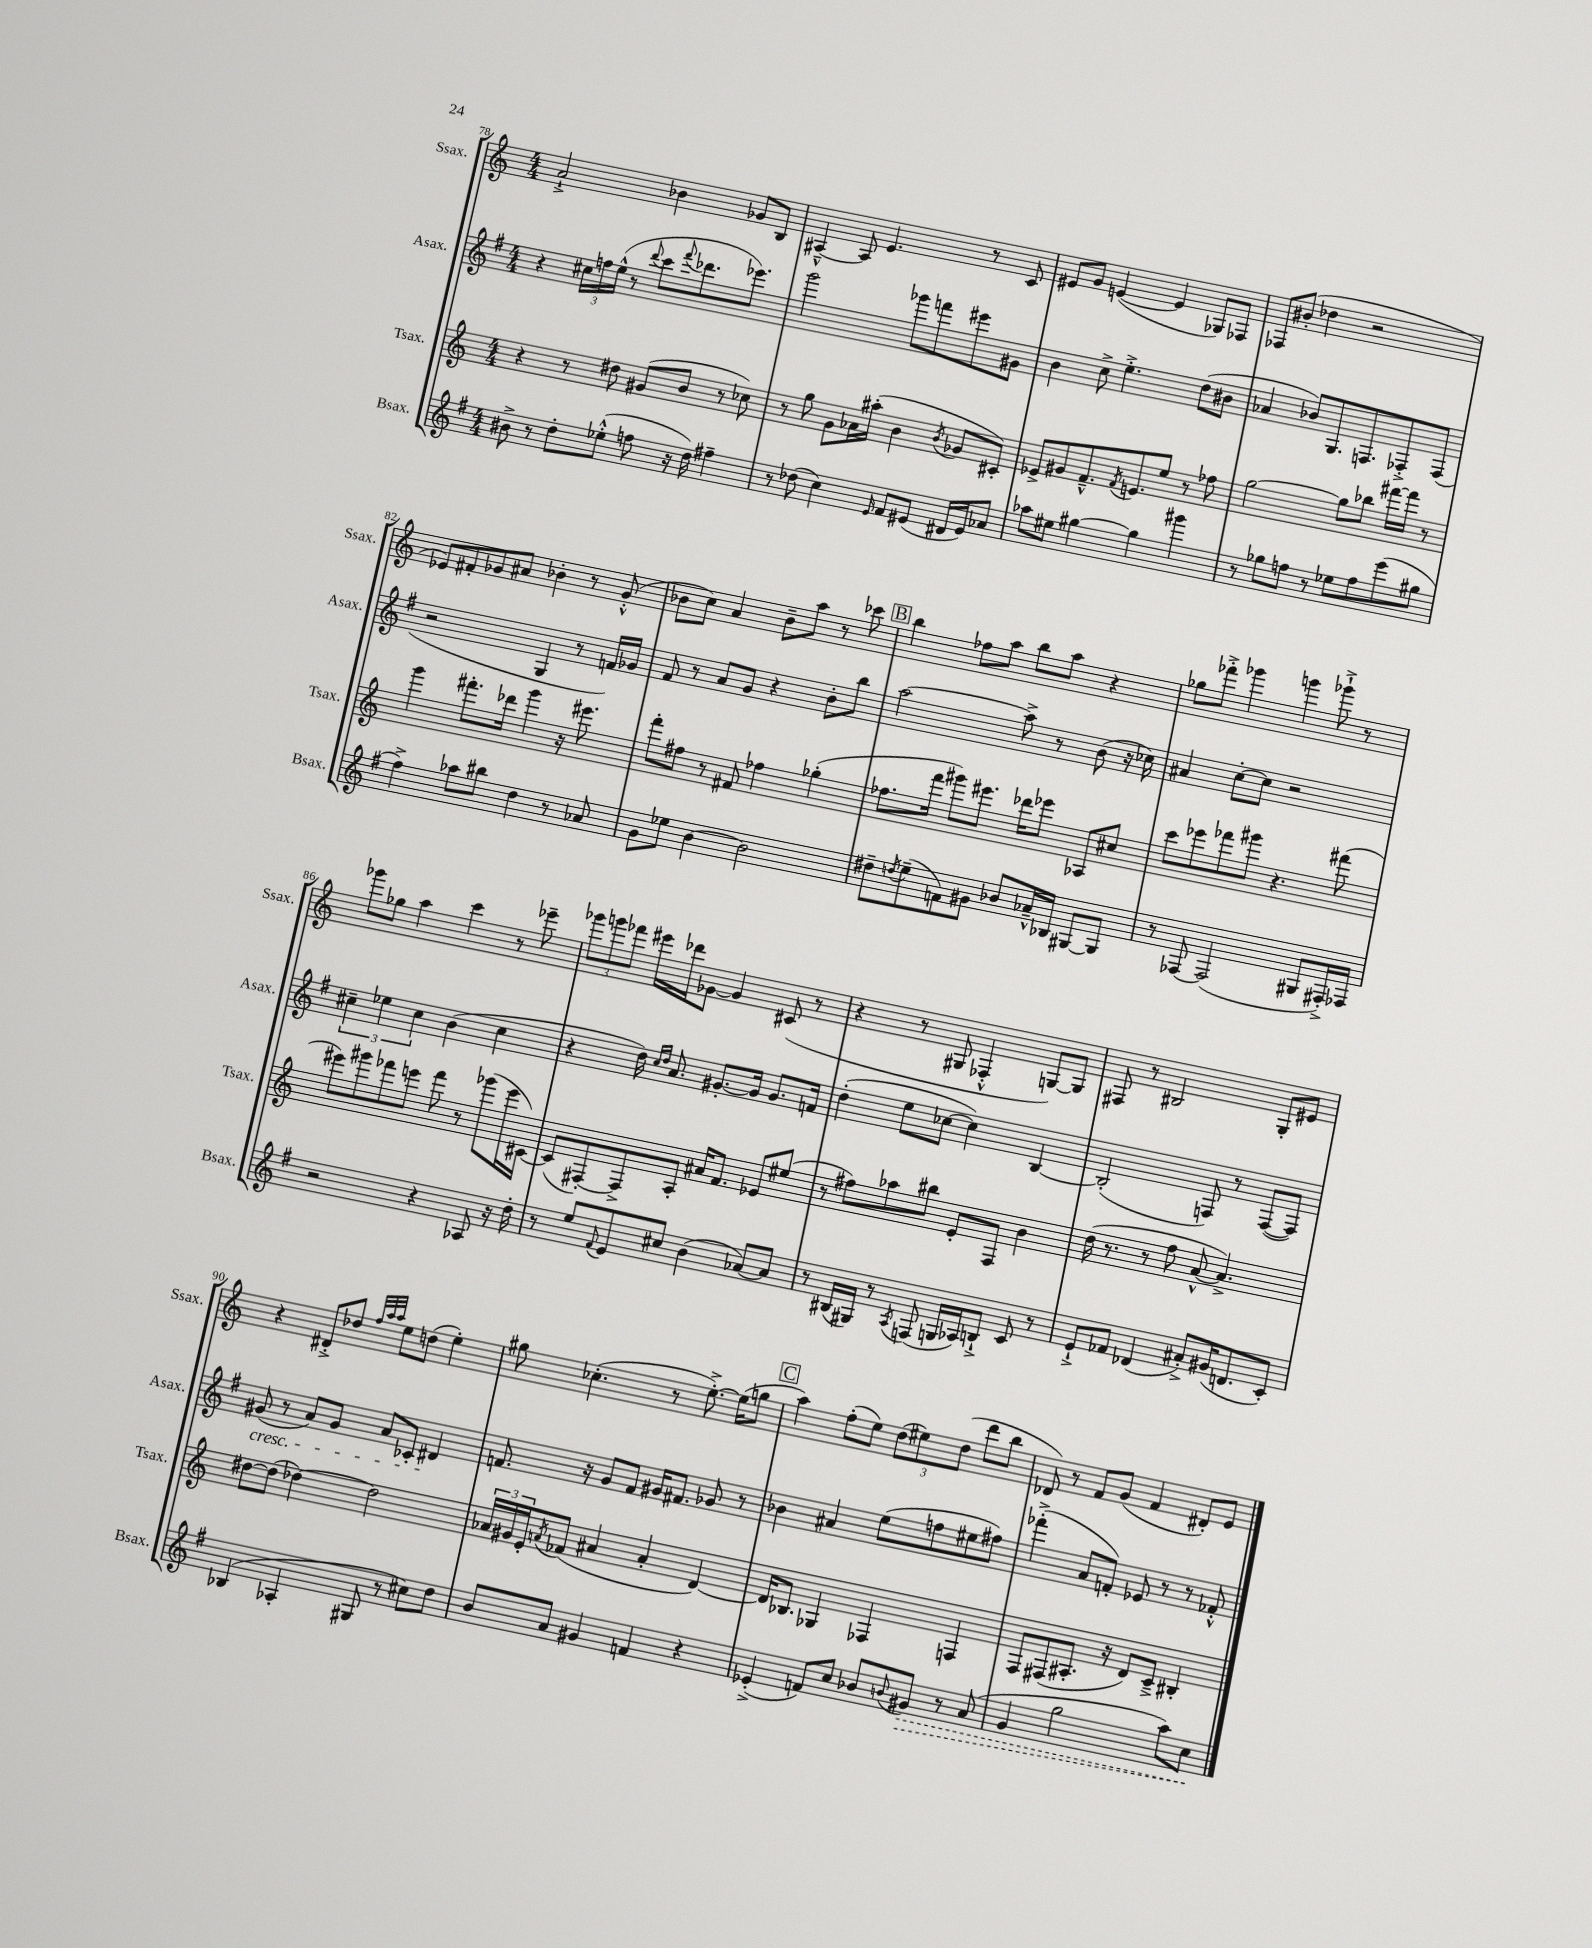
<<
\new StaffGroup <<
\new Staff = "s0" \with { instrumentName = "Ssax." shortInstrumentName = "Ssax." } {
    \clef treble \key c \major \numericTimeSignature \time 4/4
    a'2-!-> bes'4 ges'8 b8 |
    ais4~---^ ais8 e'4. r8 c'8 |
    eis'8 g'8 e'4~( e'4 ges8) fes8 |
    fes8 bis'8-.( des''4 r2 |
    ees'8) fis'8-. ges'8 ais'8 bes'4-. r8 ges'8-.-^( |
    bes'8 c''8) a'4 bes'8-- a''8 r8 ces'''8 |
    \mark \markup { \box "B" } b''4 fes''8 a''8 b''8 a''8 r4 |
    ges''8 fes'''8-.-> ges'''4 g'''4 ges'''8-!-> r8 |
    ges'''8 ges''8 a''4 c'''4 r8 ees'''8-- |
    \tuplet 3/2 { ges'''8 g'''8 fes'''8 } eis'''16 des'''16 ges'8~ ges'4 cis'8( r8 |
    r4 r8 gis8 fes4-.-^ g8~) g8 |
    fis8 r8 bis2 g8-. eis'8 |
    r4 dis'8-.-> des''8 \grace { f''32 a''32 a''32 } e''8 d''8( e''4-.) |
    gis''8 ces''4.-.( r8 e''8.~-.->) e''16( g''8 |
    \mark \markup { \box "C" } a''4) f''8-.( e''8) \tuplet 3/2 { d''8( eis''8) d''8( } d'''8 b''8 |
    des'8) r8 f'8 g'8( f'4 dis'8-.) e'8 \bar "|." |
}
\new Staff = "s1" \with { instrumentName = "Asax." shortInstrumentName = "Asax." } {
    \clef treble \key g \major \numericTimeSignature \time 4/4
    r4 \tuplet 3/2 { cis''16 f''16 e''16-^( } r8 \appoggiatura { d'''8 } c'''8 \appoggiatura { fis'''8 } des'''8. ees'''8.) |
    g'''2 ges'''8 f'''8 eis'''8 gis'8 |
    b'4 c''8-> e''4.-.-> d''8( bis'8 |
    aes'4 bes'8) g8. f8. fes8-.-> fes8( |
    r2 g4 r8 f'16) ges'16 |
    fis'8 r8 a'8 g'8 r4 b'8-. b''8 |
    \mark \markup { \box "B" } a''2~ a''8-> r8 b'8( r16 ces''16) |
    ais'4 c''8~-. c''8 r2 |
    \tuplet 3/2 { cis''4-- ees''4 cis''4 } b'4( cis''4 |
    r4 d''16) \grace { c''16 d''16 } a'8. gis'8.~-. gis'16 gis'8. f'16 |
    d''4-.( e''8 ces''8~ ces''4) b4~ |
    b2-.( f8) r8 f8~( f8) |
    gis'8\cresc( r8 a'8) gis'8 a'8 ces'8-. dis'4\! |
    f'8. r16 g'8 f'8 gis'16 fis'8. ges'8 r8 |
    \mark \markup { \box "C" } bes'4 ais'4 e''8( f''8 eis''8 fis''8) |
    fes'''4-.->( a'8 f'8-.) ees'8 r8 r8 fes'8-.-^ \bar "|." |
}
\new Staff = "s2" \with { instrumentName = "Tsax." shortInstrumentName = "Tsax." } {
    \clef treble \key c \major \numericTimeSignature \time 4/4
    r4 r8 dis''8 gis'8( b'8 r8 ces''8) |
    r8 g''8 g'8 aes'16 ais''16-.( b'4 \acciaccatura { b'8 } ges'8 cis'8-.) |
    ees'8-> gis'8 f'8.---^ \acciaccatura { f'8 } e'8. e''8 r8 fes''8 |
    g''2~ g''8 bes''8 fis'''16~ fis'''16 r8 |
    g'''4 fis'''8.-. des'''16 g'''4 r16 eis'''8. |
    f'''8-. fis''8 r8 fis'8 fes''4 ges''4-.( |
    \mark \markup { \box "B" } fes''8. f'''16 gis'''8) eis'''8. des'''16 ees'''8 aes8 cis''8 |
    c'''8 ees'''8 fes'''8 gis'''8 r4. fis'''8( |
    eis'''8) gis'''8 fes'''8 e'''8 fes'''8 r8 ges'''8( e'''16 cis'16~) |
    cis'8( fis8~-.) fis8-> a8-. ais'16 f'8. ees'8 eis''8( |
    r8 fis''8) aes''8 bis''8 e'8-. f8 b'4 |
    d''16( r8. r8 f''8 a'8~-^ a'4.->) |
    dis''8~ dis''8( des''4~) des''2 |
    \tuplet 3/2 { aes'16 gis'16 e'16-. } \acciaccatura { a'8 } fes'8( ais'4 ais'4-. d'4~) |
    \mark \markup { \box "C" } d'16 bes8. ges4 fes4 f4 |
    f8 fis8( ais8.-. r16 d'8) c'8---> bis4-. \bar "|." |
}
\new Staff = "s3" \with { instrumentName = "Bsax." shortInstrumentName = "Bsax." } {
    \clef treble \key g \major \numericTimeSignature \time 4/4
    bis'8-> r8 d''8-. ees''8-.-^( f''8 r16 d''16) fis''4-- |
    r8 des''8( c''4) \grace { e'16 } fis'8 eis'8( dis'16 eis'16) aes'8 |
    aes''8 eis''8 gis''4~ gis''4 gis'''4 |
    r8 ges''8 f''8 r8 ees''8 f''8 e'''8( gis''8 |
    fis''4->) aes''8 bis''8 d''4 r8 aes'8 |
    g'8 ees''8 b'4~ b'2 |
    \mark \markup { \box "B" } dis''8-- \acciaccatura { d''8 } e''8--( f'8) gis'8 bes'8 aes'16---^ bes16 gis8~ gis8 |
    r8 fes8~ fes2( gis8 fis16-.->) fes16 |
    r2 r4 aes8 r16 d''16-. |
    r8 e''8 \appoggiatura { fis'8 } e'8 cis''8 b'4( aes'8~) aes'8 |
    r8 bis16( gis16) r8 \acciaccatura { a8 } f8( g16 aes16) b8-!-> c'8 r8 |
    e'8-!-> fes'8 des'4( ais'8-.->) gis'16( d'8. c'8-.) |
    bes4( aes4-. gis8 r8 cis''8) d''8 |
    b'8 a'8 gis'4 f'4 r4 |
    \mark \markup { \box "C" } ees'4-.->( f'8) c''8 bes'8 \appoggiatura { b'8 } \once \override Hairpin.style = #'dashed-line gis'8\> r8 a'8( |
    g'4 g''2 a''8) c''8\! \bar "|." |
}
>>
>>
\layout { \context { \Score currentBarNumber = #78 } }
